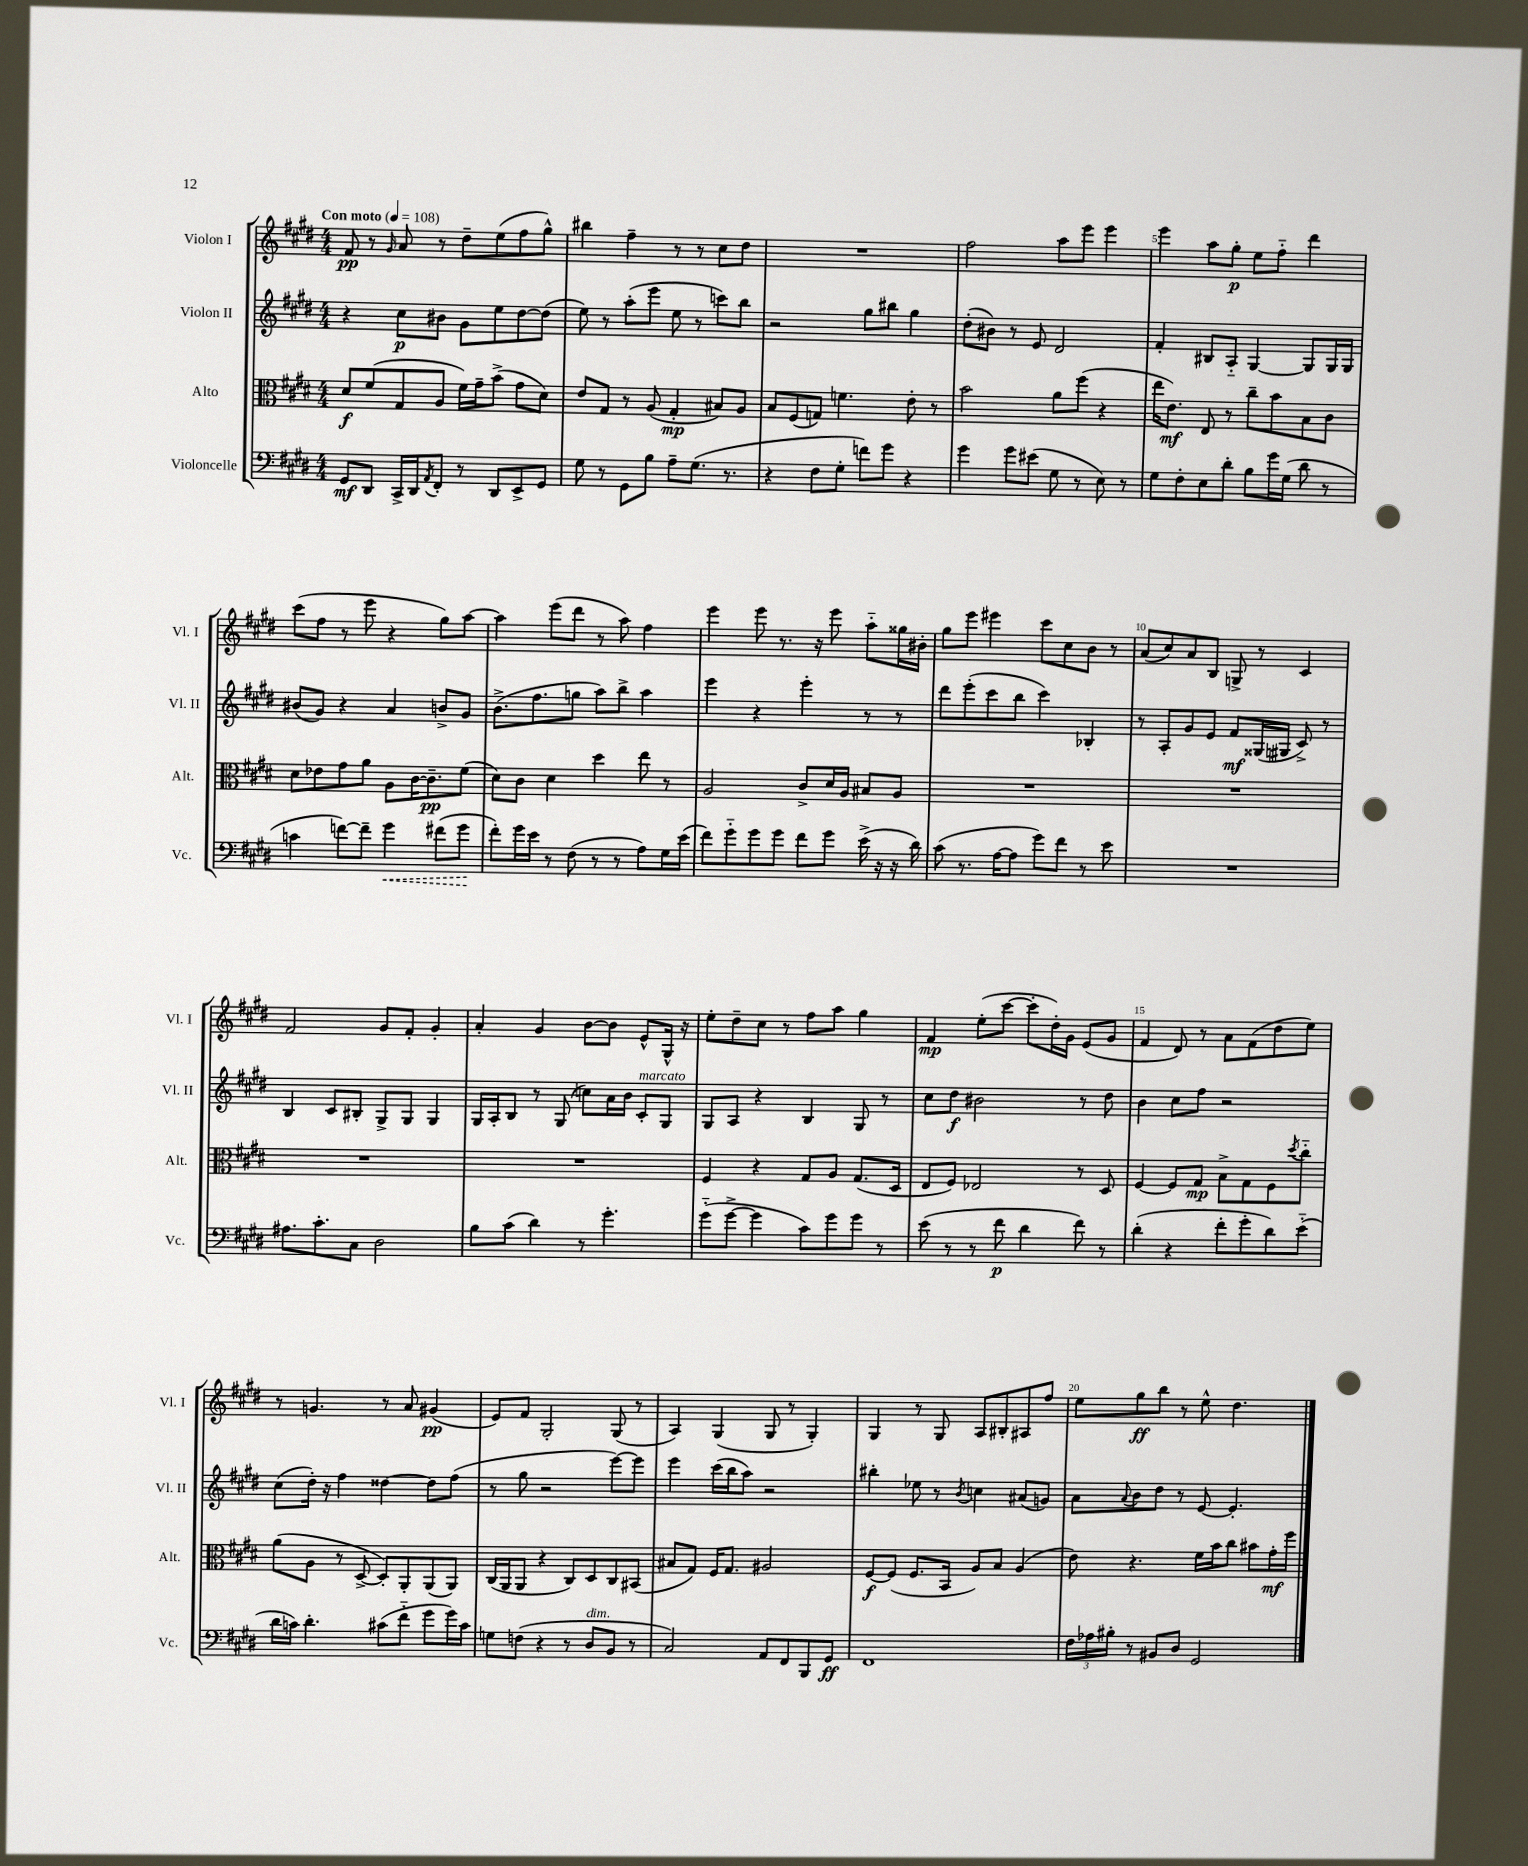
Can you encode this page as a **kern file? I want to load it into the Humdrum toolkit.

**kern	**dynam	**kern	**dynam	**kern	**dynam	**kern	**dynam
*part4	*part4	*part3	*part3	*part2	*part2	*part1	*part1
*staff4	*staff4	*staff3	*staff3	*staff2	*staff2	*staff1	*staff1
*I"Violoncelle	*	*I"Alto	*	*I"Violon II	*	*I"Violon I	*
*I'Vc.	*	*I'Alt.	*	*I'Vl. II	*	*I'Vl. I	*
*clefF4	*	*clefC3	*	*clefG2	*	*clefG2	*
*k[f#c#g#d#]	*	*k[f#c#g#d#]	*	*k[f#c#g#d#]	*	*k[f#c#g#d#]	*
*M4/4	*	*M4/4	*	*M4/4	*	*M4/4	*
*MM108	*	*MM108	*	*MM108	*	*MM108	*
=1	=1	=1	=1	=1	=1	=1	=1
!	!	!	!	!	!	!LO:TX:a:B:t=Con moto	!
8GG#/L	mf	8d#/L	f	4r	.	8f#/	pp
8DD#/J	.	(8f#/	.	.	.	8r	.
.	.	.	.	.	.	16qqg#/	.
16CC#^/LL	.	8G#/	.	8cc#\L	p	8a/	.
16DD#/J	.	.	.	.	.	.	.
8qAA/	.	.	.	.	.	.	.
8FF#'/J	.	8A/J	.	8b#X\J	.	8r	.
8r	.	16f#\LL)	.	8g#\L	.	8dd#~\L	.
.	.	16g#~\J	.	.	.	.	.
8DD#/L	.	(8b^\J	.	8ee\	.	(8ee\	.
8EE^/	.	8g#\L	.	[8dd#\	.	8ff#\	.
8GG#/J	.	8d#\J)	.	(8dd#\J]	.	8gg#^^\J)	.
=2	=2	=2	=2	=2	=2	=2	=2
8G#\	.	8e/L	.	8ee\)	.	4bb#X\	.
8r	.	8G#/J	.	8r	.	.	.
8GG#\L	.	8r	.	(8aa'\L	.	4ff#~\	.
8B\J	.	(8A/	.	8eee\J	.	.	.
8A~\L	.	4G#'/	mp	8ee\	.	8r	.
(8.G#\J	.	.	.	8r	.	8r	.
.	.	8B#X/L)	.	8cccn\L)	.	8cc#\L	.
8.r	.	.	.	.	.	.	.
.	.	8A/J	.	8bb\J	.	8dd#\J	.
=3	=3	=3	=3	=3	=3	=3	=3
4r	.	8B/L	.	2r	.	1r	.
.	.	(8F#/	.	.	.	.	.
8F#\L	.	8Gn/J)	.	.	.	.	.
8G#'\J	.	4.fn\	.	.	.	.	.
8fn\L)	.	.	.	8gg#\L	.	.	.
8g#\J	.	.	.	8bb#X\J	.	.	.
4r	.	8e'\	.	4gg#\	.	.	.
.	.	8r	.	.	.	.	.
=4	=4	=4	=4	=4	=4	=4	=4
4g#\	.	2b\	.	(8dd#'\L	.	2ff#\	.
.	.	.	.	8b#X\J)	.	.	.
8g#\L	.	.	.	8r	.	.	.
(8e#X\J	.	.	.	8e/	.	.	.
8G#\	.	8a\L	.	2d#/	.	8aa\L	.
8r	.	(8ff#\J	.	.	.	8eee\J	.
8E\)	.	4r	.	.	.	4eee\	.
8r	.	.	.	.	.	.	.
=5	=5	=5	=5	=5	=5	=5	=5
8G#\L	.	16ee\KL	.	4f#'/	.	4eee\	.
.	.	8.e\J)	mf	.	.	.	.
8F#'\	.	.	.	.	.	.	.
8E\	.	8E/	.	8B#X/L	.	8aa\L	.
8d#'\J	.	8r	.	8A/J	.	8gg#'\J	p
8B\L	.	8cc#~\L	.	[4G#/	.	8ee\L	.
16g#\L	.	8b\	.	.	.	8ff#\J	.
(16G#\JJ	.	.	.	.	.	.	.
8d#\	.	8B\	.	8G#/L]	.	4ddd#\	.
8r	.	8c#\J	.	16G#/L	.	.	.
.	.	.	.	16G#/JJ	.	.	.
!!LO:LB:g=z
=6	=6	=6	=6	=6	=6	=6	=6
4cn\	.	8d#\L	.	(8b#X/L	.	(8ccc#\L	.
.	.	8e-X\	.	8g#/J)	.	8ff#\J	.
[8fn\L)	.	8g#\	.	4r	.	8r	.
8f~\J]	.	8a\J	.	.	.	8eee\	.
!	!LO:HP:b	!	!	!	!	!	!
4g#\	<	8A\L	.	4a/	.	4r	.
.	.	[16c#\K	.	.	.	.	.
.	.	8.c#~\]	pp	.	.	.	.
(8f#X\L	.	.	.	8bn^/L	.	8gg#\L)	.
8g#\J	.	(8f#\J	.	8g#/J	.	[8aa\J	.
.	[	.	.	.	.	.	.
=7	=7	=7	=7	=7	=7	=7	=7
8f#'\L)	.	8d#\L)	.	(8.b^\L	.	4aa\]	.
16g#\L	.	8c#\J	.	.	.	.	.
16e\JJ	.	.	.	8.ff#\	.	.	.
8r	.	4d#\	.	.	.	(8eee\L	.
(8F#\	.	.	.	8ggn\J	.	8ddd#\J	.
8r	.	4dd#\	.	8aa\L)	.	8r	.
8r	.	.	.	8bb^\J	.	8aa\)	.
8A\L)	.	8ee\	.	4aa\	.	4ff#\	.
16G#\L	.	8r	.	.	.	.	.
(16e\JJ	.	.	.	.	.	.	.
=8	=8	=8	=8	=8	=8	=8	=8
8f#\L)	.	2A/	.	4eee\	.	4eee\	.
8g#\	.	.	.	.	.	.	.
8g#\	.	.	.	4r	.	8eee\	.
8g#\J	.	.	.	.	.	8.r	.
8f#\L	.	8c#^/L	.	4eee'\	.	.	.
.	.	.	.	.	.	16r	.
8g#\J	.	16d#/L	.	.	.	8eee\	.
.	.	16A/JJ	.	.	.	.	.
(16e^\	.	8B#X/L	.	8r	.	8aa\L	.
16r	.	.	.	.	.	.	.
16r	.	8A/J	.	8r	.	16gg##X\L	.
16d#\)	.	.	.	.	.	16b#X'\JJ	.
=9	=9	=9	=9	=9	=9	=9	=9
(8c#\	.	1r	.	8ddd#\L	.	8gg#\L	.
8.r	.	.	.	(8eee'\	.	8eee\J	.
.	.	.	.	8ccc#\	.	4eee#X\	.
[16A\KL	.	.	.	.	.	.	.
8A\J]	.	.	.	8bb\J	.	.	.
8g#\L)	.	.	.	4ccc#\)	.	8ccc#\L	.
8f#\J	.	.	.	.	.	8cc#\	.
8r	.	.	.	4B-X'/	.	8b\J	.
8e\	.	.	.	.	.	8r	.
=10	=10	=10	=10	=10	=10	=10	=10
1r	.	1r	.	8r	.	(8a/L	.
.	.	.	.	8A'/L	.	8cc#/)	.
.	.	.	.	8g#/	.	8a/	.
.	.	.	.	8e/J	.	8B/J	.
.	.	.	.	8f#/L	mf	8Gn^/	.
.	.	.	.	(16G##X/L	.	8r	.
.	.	.	.	16G#X/JJ	.	.	.
.	.	.	.	8c#^/)	.	4c#/	.
.	.	.	.	8r	.	.	.
!!LO:LB:g=z
=11	=11	=11	=11	=11	=11	=11	=11
8.A#X\L	.	1r	.	4B/	.	2f#/	.
8.c#'\	.	.	.	.	.	.	.
.	.	.	.	8c#/L	.	.	.
8C#\J	.	.	.	8B#X'/J	.	.	.
2D#\	.	.	.	8G#^/L	.	8g#/L	.
.	.	.	.	8G#/J	.	8f#'/J	.
.	.	.	.	4G#/	.	4g#'/	.
=12	=12	=12	=12	=12	=12	=12	=12
8B\L	.	1r	.	16G#/LL	.	4a'/	.
.	.	.	.	16A'/J	.	.	.
(8c#\J	.	.	.	8B/J	.	.	.
4d#\)	.	.	.	8r	.	4g#/	.
.	.	.	.	(8G#/	.	.	.
8r	.	.	.	8ccn\L)	.	[8b\L	.
4.g#'\	.	.	.	16a\L	.	8b\J]	.
.	.	.	.	16b\JJ	.	.	.
!	!	!	!	!LO:TX:a:i:t=marcato	!	!	!
.	.	.	.	8c#'/L	.	8e^^/L	.
.	.	.	.	8G#/J	.	16G#^^/Jk	.
.	.	.	.	.	.	16r	.
=13	=13	=13	=13	=13	=13	=13	=13
(8g#\L	.	4F#/	.	8G#/L	.	8ee'\L	.
[8g#^\J	.	.	.	8A/J	.	8dd#~\	.
4g#\]	.	4r	.	4r	.	8cc#\J	.
.	.	.	.	.	.	8r	.
8c#\L)	.	8G#/L	.	4B/	.	8ff#\L	.
8g#\	.	8A/J	.	.	.	8aa\J	.
8g#\J	.	(8.G#/L	.	8G#/	.	4gg#\	.
8r	.	.	.	8r	.	.	.
.	.	16D#/Jk	.	.	.	.	.
=14	=14	=14	=14	=14	=14	=14	=14
(8e\	.	8E/L	.	8cc#\L	.	4f#/	mp
8r	.	8F#/J)	.	8dd#\J	f	.	.
8r	.	2E-X/	.	2b#X\	.	(8ee'\L	.
8f#\	p	.	.	.	.	[8ccc#\J	.
4d#\	.	.	.	.	.	8ccc#'\L]	.
.	.	.	.	.	.	16dd#'\L)	.
.	.	.	.	.	.	16g#\JJ	.
8f#\)	.	8r	.	8r	.	(8e/L	.
8r	.	8D#/	.	8dd#\	.	8g#/J	.
=15	=15	=15	=15	=15	=15	=15	=15
(4d#'\	.	[4F#/	.	4b\	.	4f#/	.
4r	.	8F#/L]	.	8cc#\L	.	8d#/)	.
.	.	8G#/J	mp	8ff#\J	.	8r	.
8f#'\L	.	8B^\L	.	2r	.	8a\L	.
8g#'\	.	8G#\	.	.	.	(8f#\	.
8d#\)	.	8F#\	.	.	.	8dd#\	.
.	.	8qdd#/	.	.	.	.	.
(8e\J	.	8cc#\J	.	.	.	8ee\J)	.
!!LO:LB:g=z
=16	=16	=16	=16	=16	=16	=16	=16
16d#\LL	.	(8a\L	.	(8cc#\L	.	8r	.
16cn\JJ)	.	.	.	.	.	.	.
4.d#'\	.	8A\J	.	16dd#'\Jk)	.	4.gn/	.
.	.	.	.	16r	.	.	.
.	.	8r	.	4ff#\	.	.	.
.	.	[8D#^/	.	.	.	.	.
(8c#X\L	.	8D#'/L])	.	[4dd##X\	.	8r	.
8f#\J	.	8AA'/	.	.	.	8a/	.
8g#\L	.	(8AA/	.	8dd##\L]	.	(4g#X/	pp
16g#\L)	.	8AA/J)	.	(8ff#\J	.	.	.
16c#\JJ	.	.	.	.	.	.	.
=17	=17	=17	=17	=17	=17	=17	=17
8Gn\L	.	(16C#/LL	.	8r	.	8e/L)	.
.	.	16AA/J	.	.	.	.	.
(8Fn\J	.	8AA/J	.	8gg#\	.	8f#/J	.
4r	.	4r	.	2r	.	2G#'/	.
8r	.	8C#/L)	.	.	.	.	.
!LO:TX:a:i:t=dim.	!	!	!	!	!	!	!
8D#/L	.	8D#/	.	.	.	.	.
8BB/J	.	8C#/	.	[8eee\L)	.	(8G#/	.
8r	.	(8BB#X/J	.	8eee\J]	.	8r	.
=18	=18	=18	=18	=18	=18	=18	=18
2C#/)	.	8B#X/L	.	4eee\	.	4A/)	.
.	.	8G#/J)	.	.	.	.	.
.	.	16F#/KL	.	(16ccc#\LL	.	(4G#/	.
.	.	8.G#/J	.	16bb\J	.	.	.
.	.	.	.	8aa\J)	.	.	.
8AA/L	.	2A#X/	.	2r	.	8G#/	.
8FF#/	.	.	.	.	.	8r	.
8BBB/	.	.	.	.	.	4G#'/)	.
8GG#/J	ff	.	.	.	.	.	.
=19	=19	=19	=19	=19	=19	=19	=19
1FF#	.	[8F#/L	f	4bb#X'\	.	4G#/	.
.	.	(8F#/J]	.	.	.	.	.
.	.	8.F#/L	.	8ee-X\	.	8r	.
.	.	.	.	8r	.	8G#/	.
.	.	16BB/Jk	.	.	.	.	.
.	.	.	.	8qb/	.	.	.
.	.	8A/L)	.	4ccn\	.	8A/L	.
.	.	8B/J	.	.	.	8B#X'/	.
.	.	(4A/	.	(8a#X/L	.	8A#X/	.
.	.	.	.	8gn/J)	.	8ff#/J	.
=20	=20	=20	=20	=20	=20	=20	=20
24F#\LL	.	8e\)	.	8a\L	.	8ee\L	.
24A-X\	.	.	.	.	.	.	.
24B#X'\JJ	.	.	.	.	.	.	.
.	.	.	.	8qqa/	.	.	.
8r	.	4.r	.	8b\	.	8gg#\	ff
8BB#X/L	.	.	.	8dd#\J	.	8bb\J	.
8D#/J	.	.	.	8r	.	8r	.
2GG#/	.	16f#\LL	.	[8e/	.	8ee^^\	.
.	.	16b\J	.	.	.	.	.
.	.	8cc#\J	.	4.e'/]	.	4.dd#\	.
.	.	8b#X\L	.	.	.	.	.
.	.	16g#'\L	mf	.	.	.	.
.	.	16ff#\JJ	.	.	.	.	.
==	==	==	==	==	==	==	==
*-	*-	*-	*-	*-	*-	*-	*-
